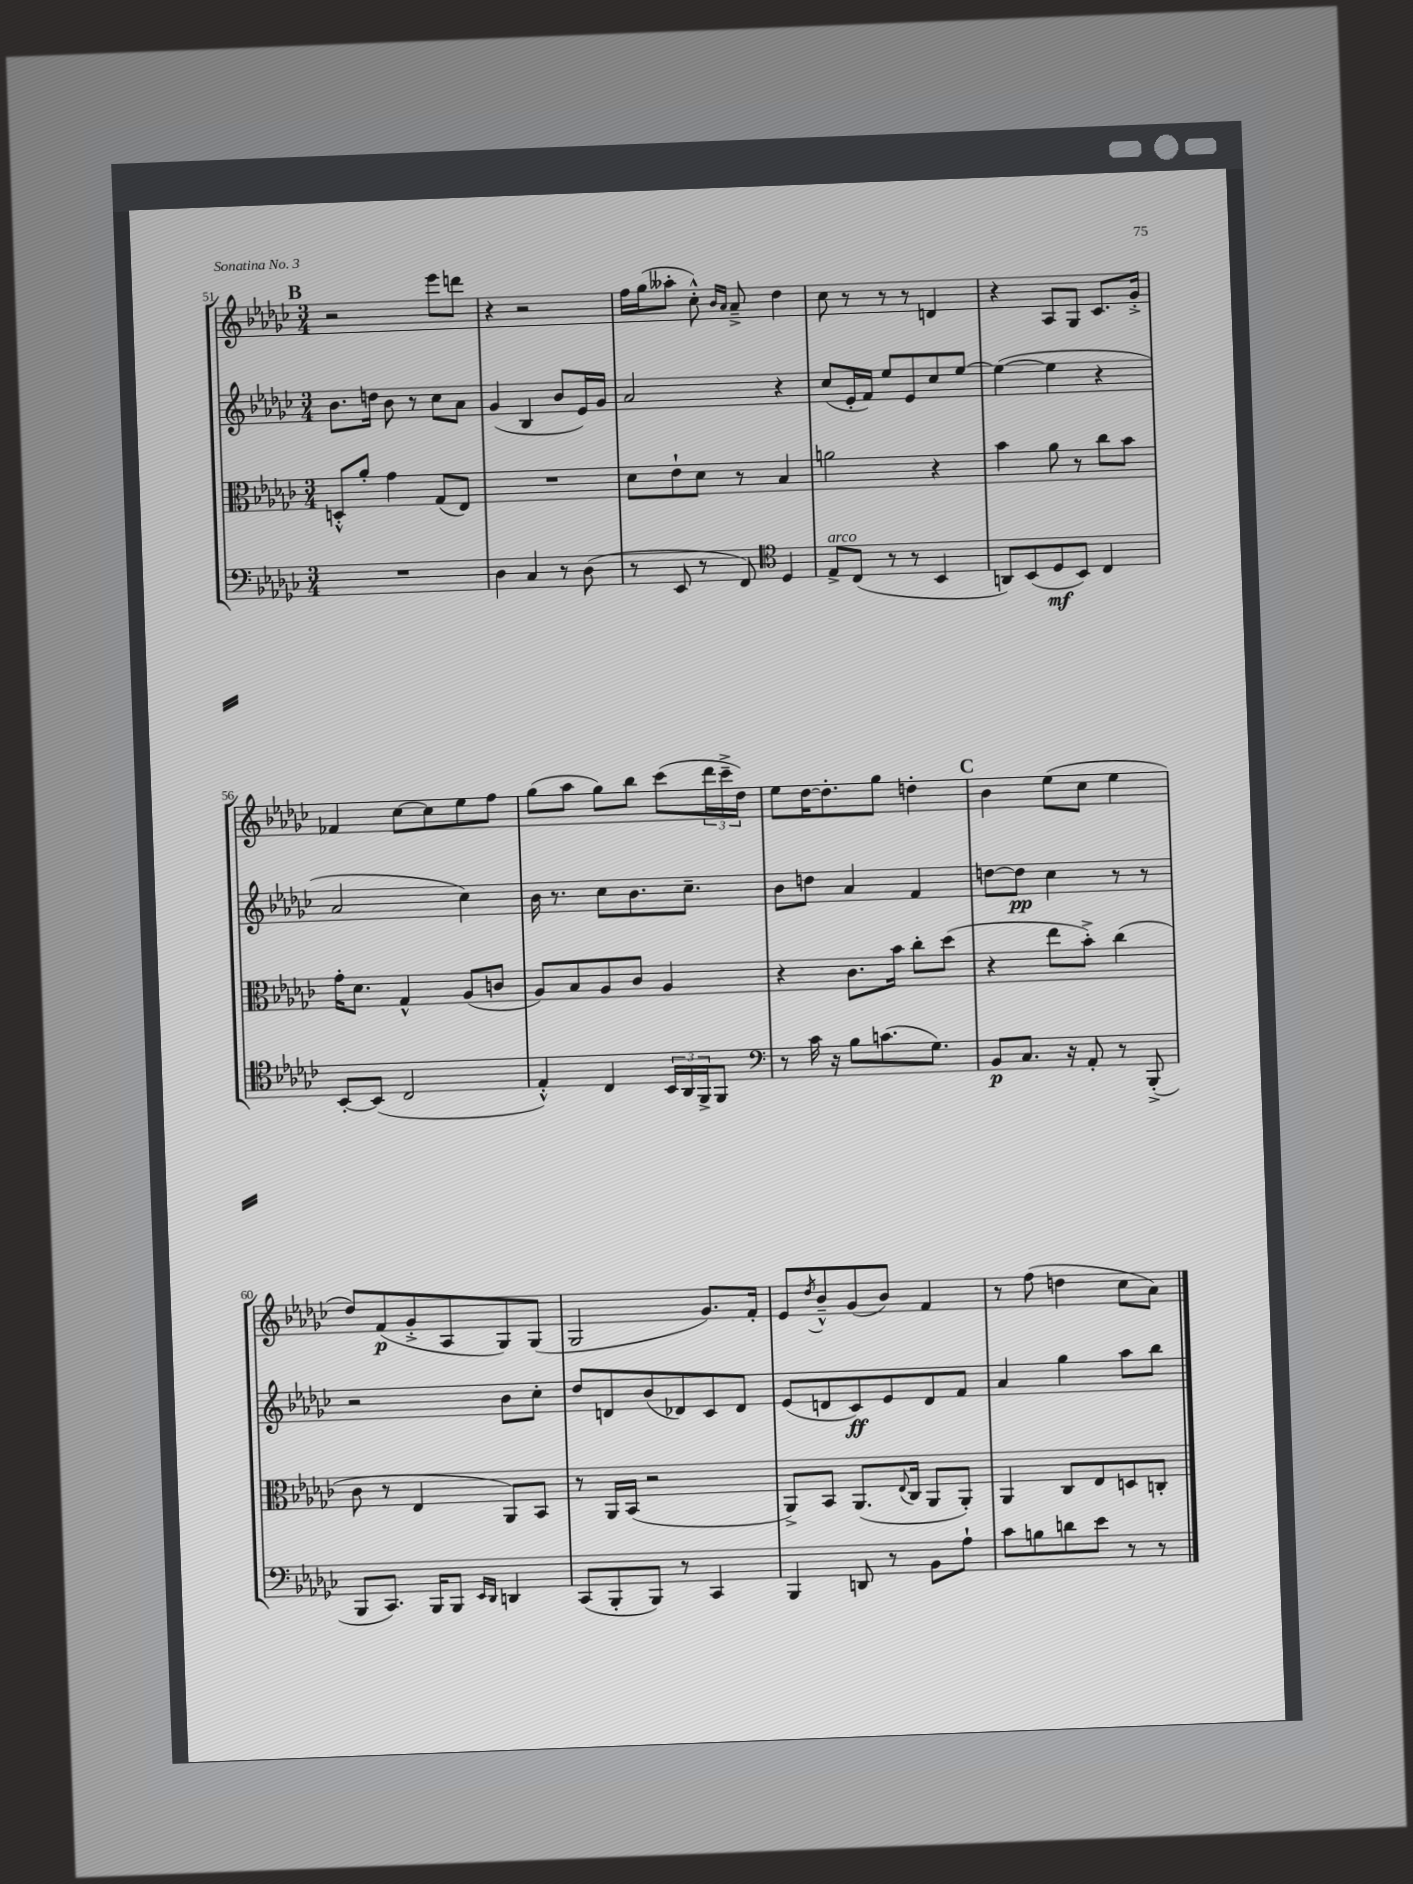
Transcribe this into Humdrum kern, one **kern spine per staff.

**kern	**kern	**kern	**kern
*staff4	*staff3	*staff2	*staff1
*clefF4	*clefC3	*clefG2	*clefG2
*k[b-e-a-d-g-c-]	*k[b-e-a-d-g-c-]	*k[b-e-a-d-g-c-]	*k[b-e-a-d-g-c-]
*M3/4	*M3/4	*M3/4	*M3/4
2.r	8D'^^	8.b-	2r
.	8a-'	.	.
.	.	16dd	.
.	4g-	8b-	.
.	.	8r	.
.	(8G-	8cc-	8eee-
.	8E-)	8a-	8ddd
=	=	=	=
4D-	2.r	(4g-	4r
4C-	.	4B-	2r
8r	.	8b-	.
(8D-	.	16e-)	.
.	.	16g-	.
=	=	=	=
8r	8d-	2a-	16ff
.	.	.	(16gg-
8EE-	8e-`	.	8aa--'
8r	8d-	.	8cc-'^^)
.	.	.	16qqb-
.	.	.	16qqa-
8FF)	8r	.	8a-~^
*clefC4	*	*	*
4D-	4B-	4r	4dd-
=	=	=	=
8E-^	2a	(8cc-	8cc-
(8C-	.	16e-'	8r
.	.	16f)	.
8r	.	8ee-	8r
8r	.	8e-	8r
4BB-	4r	8cc-	4d
.	.	[8ee-	.
=	=	=	=
8AA)	4b-	(4ee-_	4r
(8BB-	.	.	.
8D-	8a-	4ee-]	8A-
8BB-)	8r	.	8G-
4C-	8cc-	4r	8.c-
.	8b-	.	.
.	.	.	16g-'^
=	=	=	=
[8BB-'	16g-'	2a-	4f-
.	8.d-	.	.
(8BB-]	.	.	.
2C-	4G-^^	.	[8cc-
.	.	.	8cc-]
.	(8A-	4cc-)	8ee-
.	8c	.	8ff
=	=	=	=
4E-'^^)	8A-)	16b-	(8gg-
.	.	8.r	.
.	8B-	.	8aa-
4C-	8A-	8cc-	8gg-)
.	8c-	8.b-	8bb-
24BB-	4A-	.	(8ccc-
24AA-	.	.	.
.	.	8.cc-~	.
24FF^	.	.	.
8FF	.	.	24ddd-
.	.	.	24ccc-~^
.	.	.	24dd-)
=	=	=	=
*clefF4	*	*	*
8r	4r	8b-	8ee-
16c-	.	8dd	[16dd-
16r	.	.	8.dd-']
8B-	8.c-	4a-	.
(8.c	.	.	8gg-
.	16b-	.	.
.	8cc-'	4f	4dd'
8.G-)	.	.	.
.	(8dd-	.	.
=	=	=	=
8BB-	4r	[8dd	4b-
8.C-	.	8dd]	.
.	8ee-	4cc-	(8ee-
16r	.	.	.
8AA-'	8b-'^)	.	8cc-
8r	(4cc-	8r	4ee-
(8BBB-'^	.	8r	.
=	=	=	=
8BBB-	8c-	2r	8dd-)
8.CC-)	8r	.	(8f
.	4E-	.	8g-'^
16BBB-	.	.	.
8BBB-	.	.	8A-
16qqEE-	.	.	.
16qqDD-	.	.	.
4DD	8AA-)	8b-	8G-)
.	8BB-	8cc-'	(8G-
=	=	=	=
(8CC-	8r	8dd-	2G-
8BBB-'	16AA-	8d	.
.	(16BB-	.	.
8BBB-)	2r	(8b-	.
8r	.	8d-)	.
4CC-	.	8c-	8.g-)
.	.	8d-	.
.	.	.	16f'
=	=	=	=
4BBB-	8AA-^)	(8e-	8e-
.	.	.	8qdd-
.	8BB-	8d	8b-~^^
8DD	(8.AA-	8c-)	(8g-
8r	.	8e-	8b-)
.	8qqE-	.	.
.	16C-	.	.
8BB-	8AA-	8d	4f
8A-`	8AA-')	8f	.
=	=	=	=
8c-	4AA-	4a-	8r
8B	.	.	(8ff
8d	8C-	4gg-	4dd
8e-	8E-	.	.
8r	8D	8aa-	8cc-
8r	8C'	8bb-	8a-)
==	==	==	==
*-	*-	*-	*-
